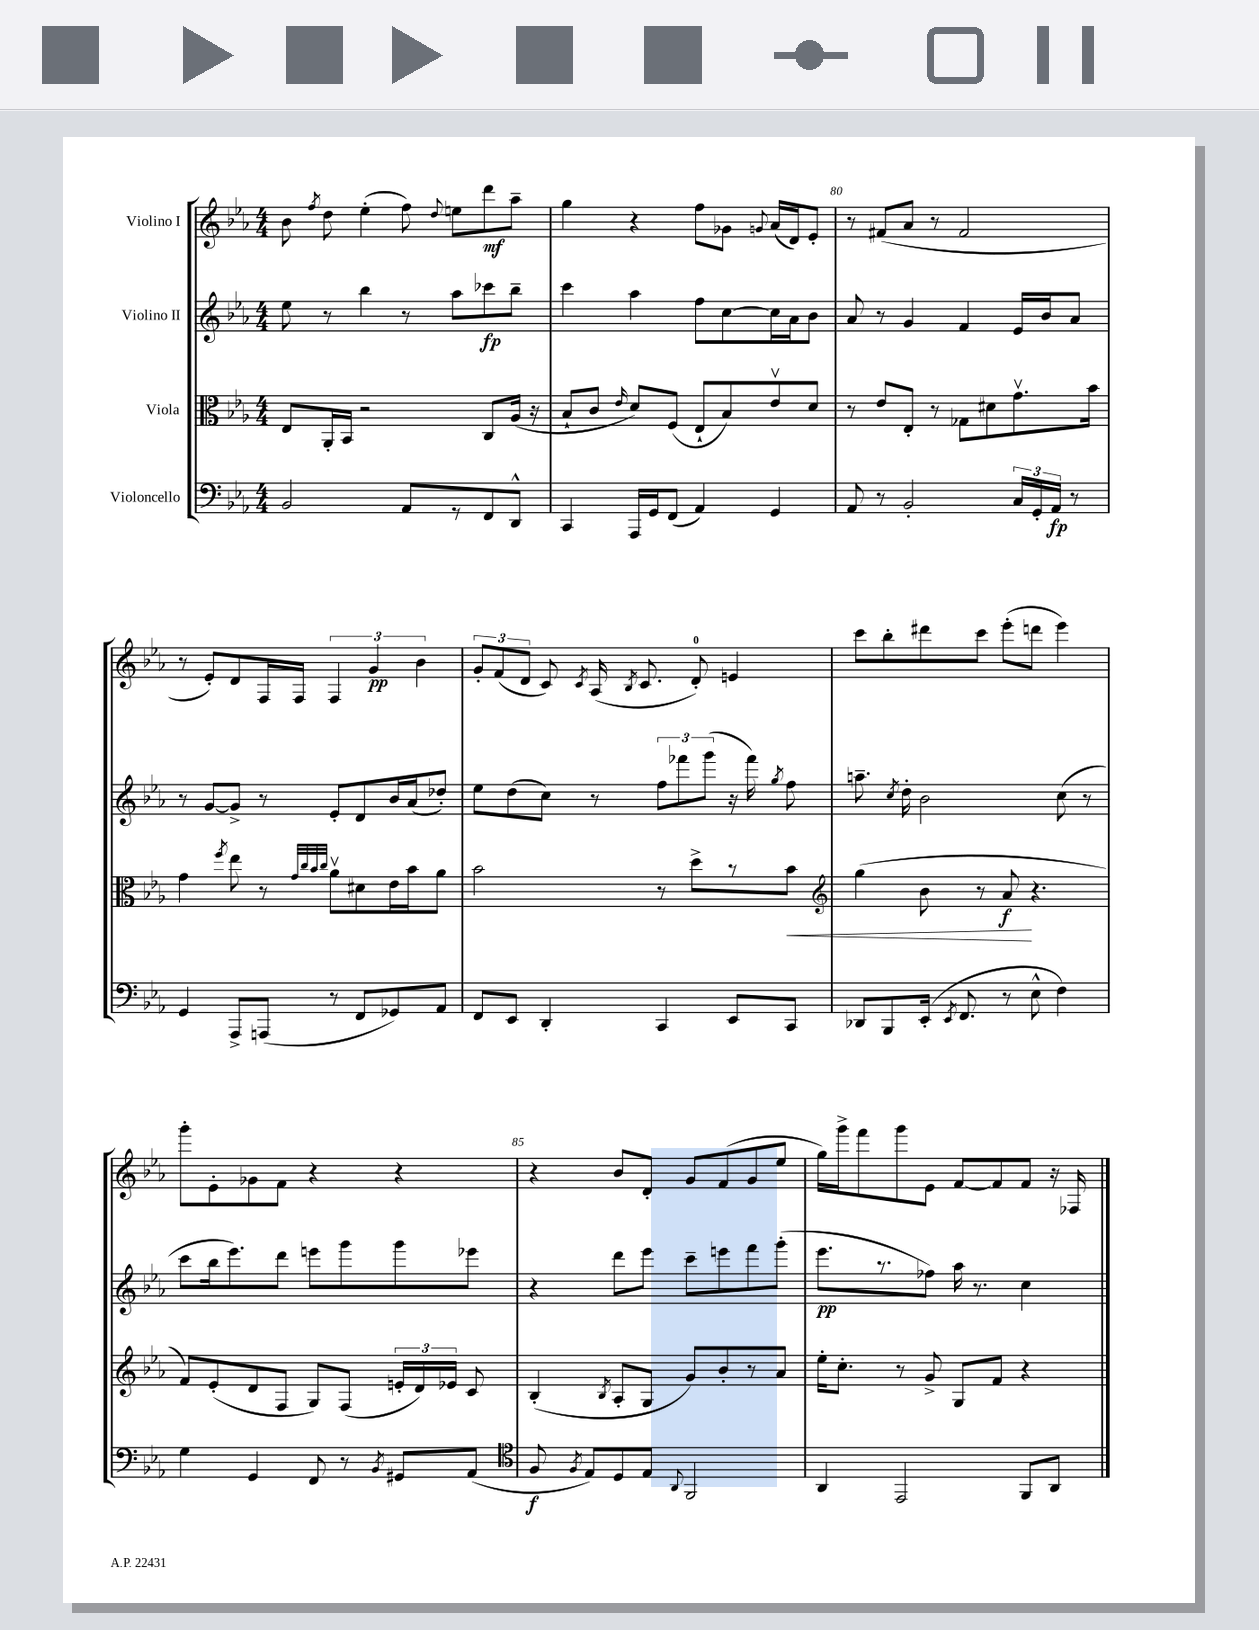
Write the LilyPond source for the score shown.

<<
\new StaffGroup <<
\new Staff = "s0" \with { instrumentName = "Violino I" } {
    \clef treble \key ees \major \numericTimeSignature \time 4/4
    \autoBeamOff bes'8 \acciaccatura { f''8 } d''8 ees''4-.( f''8) \appoggiatura { d''8 } e''8[ d'''8\mf aes''8]-- |
    g''4 r4 f''8[ ges'8] \appoggiatura { g'8 } aes'16[( d'16) ees'8]-. |
    r8 fis'8[( aes'8] r8 fis'2 |
    r8 ees'8[-.) d'8 f16 f16] \tuplet 3/2 { f4 g'4\pp bes'4 } |
    \tuplet 3/2 { g'8[-. f'8( d'8] } c'8) \acciaccatura { c'8 } aes16( \acciaccatura { bes8 } c'8. d'8-0-.) e'4 |
    c'''8[ bes''8-. dis'''8 c'''8] ees'''8[-.( d'''8] ees'''4) |
    g'''8[-. ees'8-. ges'8 f'8] r4 r4 |
    r4 bes'8[ d'8]-. g'8[ f'8( g'8 ees''8] |
    g''16[) g'''16-> f'''8 g'''8 ees'8] f'8[~ f'8 f'8] r16 fes16 \bar "|." |
}
\new Staff = "s1" \with { instrumentName = "Violino II" } {
    \clef treble \key ees \major \numericTimeSignature \time 4/4
    \autoBeamOff ees''8 r8 bes''4 r8 aes''8[ ces'''8\fp bes''8]-- |
    c'''4 aes''4 f''8[ c''8~ c''16 aes'16 bes'8] |
    aes'8 r8 g'4 f'4 ees'16[ bes'16 aes'8] |
    r8 g'8[~ g'8]-> r8 ees'8[-. d'8 bes'16 aes'16( des''8]-.) |
    ees''8[ d''8( c''8]) r8 \tuplet 3/2 { f''8[ fes'''8 g'''8]( } r16 fes'''16) \acciaccatura { g''8 } f''8 |
    a''8.-- \acciaccatura { c''8 } d''16-. bes'2 c''8( r8 |
    c'''8[ bes''16 ees'''8.) d'''8] e'''8[ g'''8 g'''8 ees'''8] |
    r4 d'''8[ ees'''8] c'''8[-- e'''8 f'''8 g'''8]-.( |
    ees'''8.[\pp r8. fes''8]) aes''16 r8. c''4 \bar "|." |
}
\new Staff = "s2" \with { instrumentName = "Viola" } {
    \clef alto \key ees \major \numericTimeSignature \time 4/4
    \autoBeamOff ees8[ aes,16-. bes,16] r2 c8[ aes16]( r16 |
    bes8[-! c'8] \grace { ees'16 } d'8[) f8]( ees8[-! bes8) ees'8\upbow d'8] |
    r8 ees'8[ ees8]-. r8 ges8[ dis'8 g'8.\upbow bes'16] |
    g'4 \acciaccatura { f''8 } ees''8 r8 \grace { g'32[ c''32 bes'32 c''32] } aes'8[\upbow dis'8 ees'16 bes'16 aes'8] |
    bes'2 r8 d''8[-> r8 bes'8]\< |
    \clef treble g''4( bes'8 r8 aes'8\f\! r4. |
    f'8[) ees'8-.( d'8 f8] g8[) f8]( \tuplet 3/2 { e'16[-. d'16) ees'16] } c'8 |
    bes4-.( \acciaccatura { bes8 } aes8[-. g8] g'8[) bes'8-. r8 aes'8] |
    ees''16[-. c''8.]-. r8 g'8-> g8[ f'8] r4 \bar "|." |
}
\new Staff = "s3" \with { instrumentName = "Violoncello" } {
    \clef bass \key ees \major \numericTimeSignature \time 4/4
    \autoBeamOff bes,2 aes,8[ r8 f,8 d,8]-^ |
    c,4 aes,,16[ g,16 f,8]( aes,4) g,4 |
    aes,8 r8 bes,2-. \tuplet 3/2 { c16[ g,16-. aes,16]\fp } r8 |
    g,4 aes,,8[-> a,,8]( r8 f,8[ ges,8) aes,8] |
    f,8[ ees,8] d,4-. c,4 ees,8[ c,8] |
    des,8[ bes,,8 ees,16]-.( \acciaccatura { ees,8 } f,8. r8 ees8-^ f4) |
    g4 g,4 f,8 r8 \acciaccatura { bes,8 } gis,8[ aes,8]( |
    \clef tenor f8\f \acciaccatura { f8 } ees8[) d8 ees8] \appoggiatura { aes,8 } f,2 |
    aes,4 ees,2 f,8[ aes,8] \bar "|." |
}
>>
>>
\layout { \context { \Score currentBarNumber = #78 \override BarNumber.break-visibility = ##(#f #t #t) barNumberVisibility = #(every-nth-bar-number-visible 5) } }
